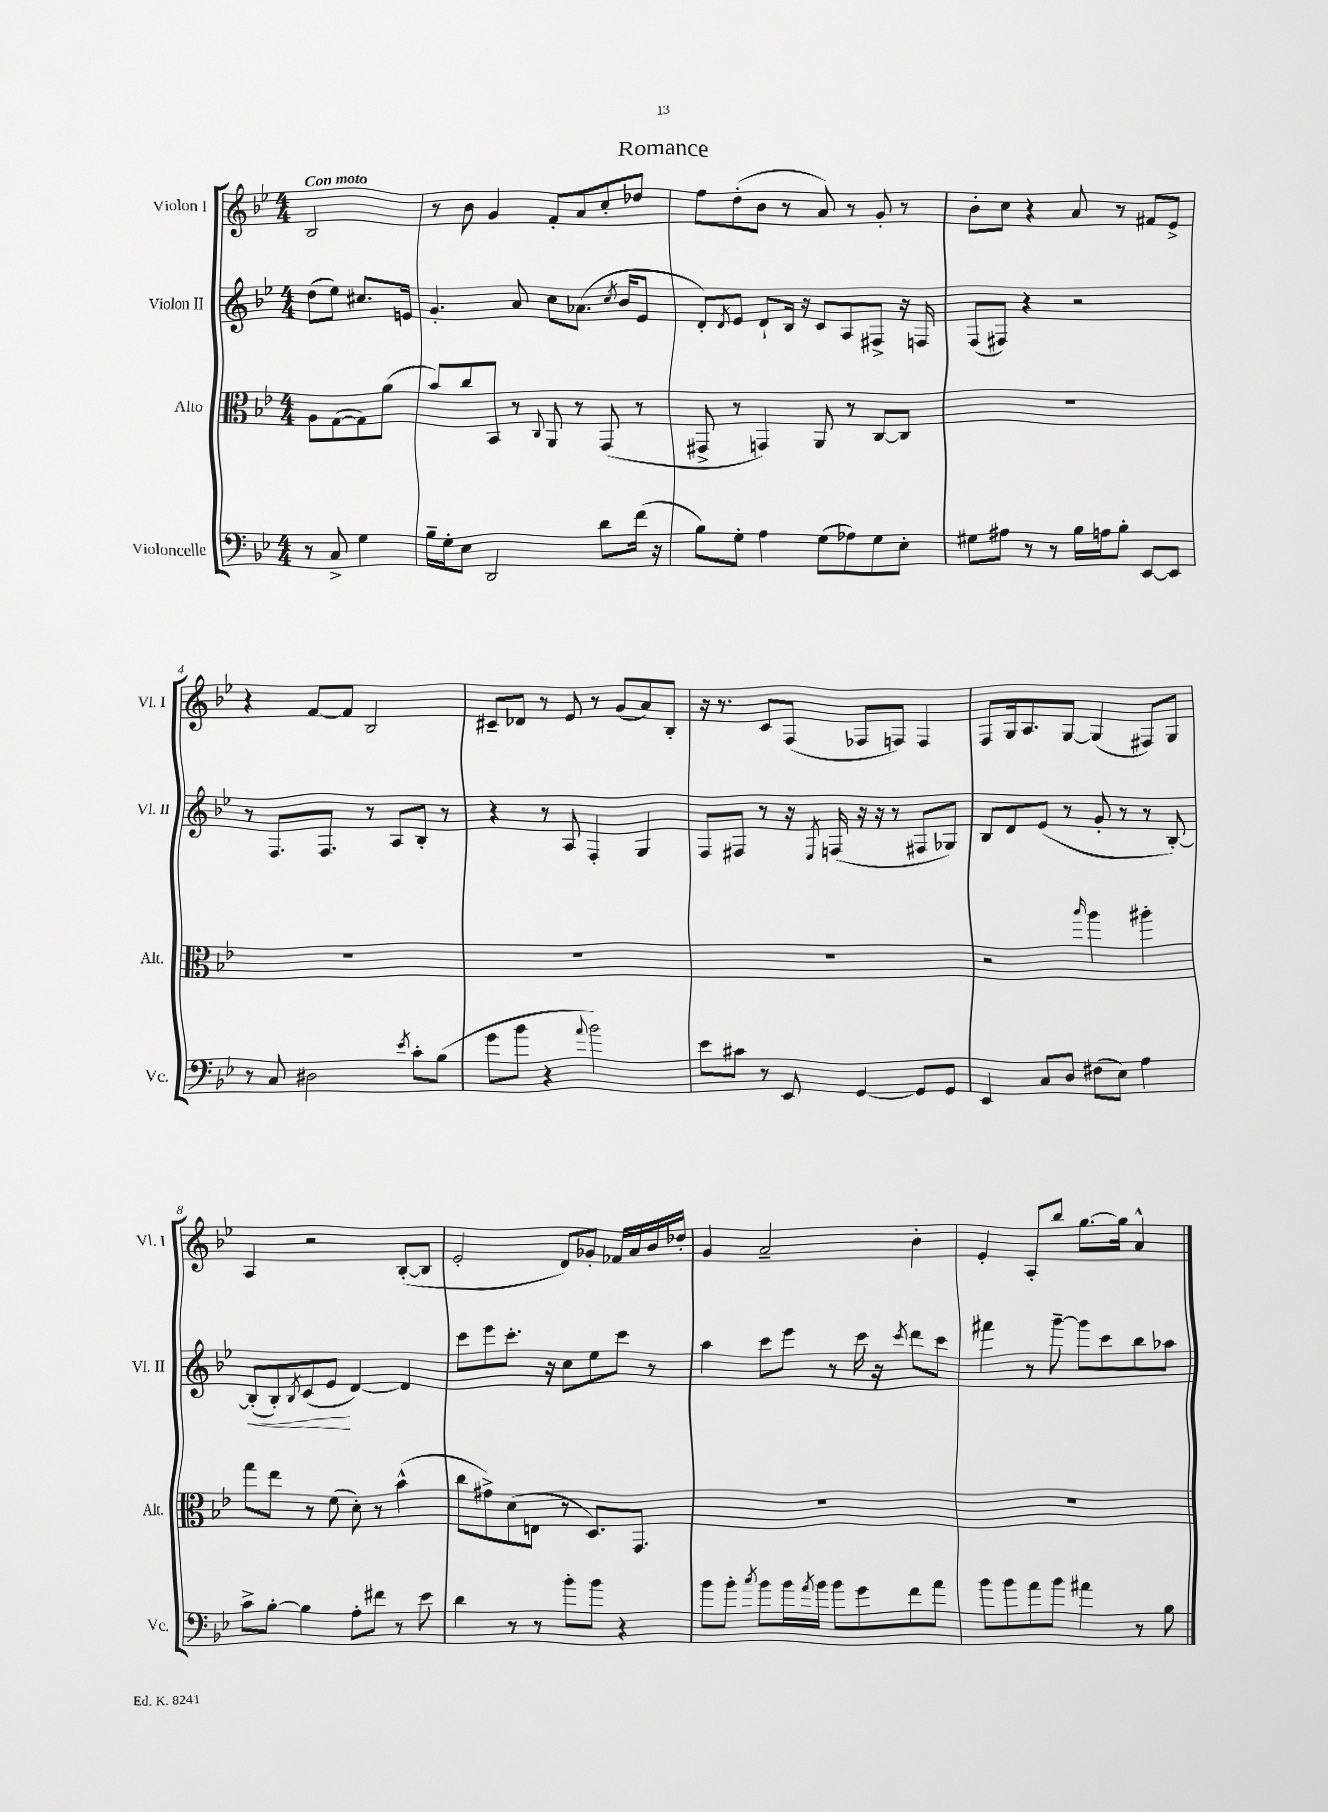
\header { title = "Romance" }
<<
\new StaffGroup <<
\new Staff = "s0" \with { instrumentName = "Violon I" shortInstrumentName = "Vl. I" } {
    \clef treble \key bes \major \numericTimeSignature \time 4/4 \partial 2 \tempo "Con moto"
    bes2 |
    r8 bes'8 g'4 f'8-. a'8 c''8-. des''8 |
    f''8 d''8-.( bes'8 r8 a'8) r8 g'8-. r8 |
    bes'8-. c''8 r4 a'8 r8 fis'8 ees'8-> |
    r4 f'8~ f'8 bes2 |
    cis'8-- des'8 r8 ees'8 r8 g'8( a'8) bes8-. |
    r16 r8. c'8 f8( fes8 f8) f4 |
    f8 g16 a8. g8~ g4( fis8) g8 |
    a4 r2 bes8~-.( bes8 |
    ees'2-. d'8) ges'8-. fes'16 a'16 bes'16 des''16-. |
    g'4 a'2-- bes'4-. |
    ees'4-. a8-. bes''8 g''8.~ g''16 a'4-^ \bar "|." |
}
\new Staff = "s1" \with { instrumentName = "Violon II" shortInstrumentName = "Vl. II" } {
    \clef treble \key bes \major \numericTimeSignature \time 4/4 \partial 2
    d''8( ees''8) cis''8. e'16 |
    g'4.-. a'8 c''8 aes'8.( \acciaccatura { c''8 } bes'16 ees'8 |
    d'8-.) \acciaccatura { d'8 } ees'8 d'8-! bes16 r16 c'8 a8 fis8-> r16 f16 |
    f8( fis8) r4 r2 |
    r8 f8. f8. r8 a8 bes8-. r8 |
    r4 r8 a8 f4-. g4 |
    f8 fis8 r8 r16 \acciaccatura { ees8 } f16( r16 r16 r8 fis8 ges8) |
    bes8 d'8 ees'8( r8 g'8-. r8 r8 bes8~-.) |
    bes8-.\<( bes8-.) \acciaccatura { bes8 } c'8( ees'8\! d'4~) d'4 |
    c'''8 ees'''8 c'''8.-. r16 c''8 ees''8 c'''8 r8 |
    a''4 c'''8 ees'''8 r8 c'''16 r16 \acciaccatura { c'''8 } d'''8 c'''8 |
    fis'''4 r8 g'''8~-- g'''8 c'''8 bes''8 aes''8 \bar "|." |
}
\new Staff = "s2" \with { instrumentName = "Alto" shortInstrumentName = "Alt." } {
    \clef alto \key bes \major \numericTimeSignature \time 4/4 \partial 2
    a8 g8~( g8) a'8( |
    bes'8) c''8 bes,8 r8 \appoggiatura { c8 } a,8 r8 g,8( r8 |
    gis,8-> r8 g,4) a,8 r8 c8~ c8 |
    R1 |
    R1 |
    R1 |
    R1 |
    r2 \grace { bes''16 } a''4 ais''4-. |
    g''8 ees''8 r8 f'8( d'8-.) r8 bes'4-^( |
    c''8 gis'8->) d'8( e8 r8 d8.) g,8. |
    R1 |
    R1 \bar "|." |
}
\new Staff = "s3" \with { instrumentName = "Violoncelle" shortInstrumentName = "Vc." } {
    \clef bass \key bes \major \numericTimeSignature \time 4/4 \partial 2
    r8 c8-> g4 |
    bes16-- g16-. ees8 d,2 d'8 f'16( r16 |
    bes8) g8-. a4 g8( aes8) g8 ees8-. |
    gis8 ais8 r8 r8 bes16 a16 bes8-. ees,8~ ees,8 |
    r8 c8 dis2 \acciaccatura { ees'8 } c'8-. bes8( |
    g'8 bes'8 r4 \appoggiatura { a'8 } bes'2) |
    ees'8 cis'8 r8 ees,8 g,4~ g,8 g,8 |
    ees,4 c8 d8 fis8( ees8) a4 |
    c'8-> bes8~-. bes4 a8-. fis'8 r8 ees'8 |
    d'4 r8 r8 bes'8-. bes'8 r4 |
    bes'8 bes'8-. \acciaccatura { c''8 } bes'8 bes'16 \acciaccatura { a'8 } bes'16 bes'8 g'8 f'8 a'8 |
    bes'8 bes'8 a'8 bes'8 ais'4 r8 bes8 \bar "|." |
}
>>
>>
